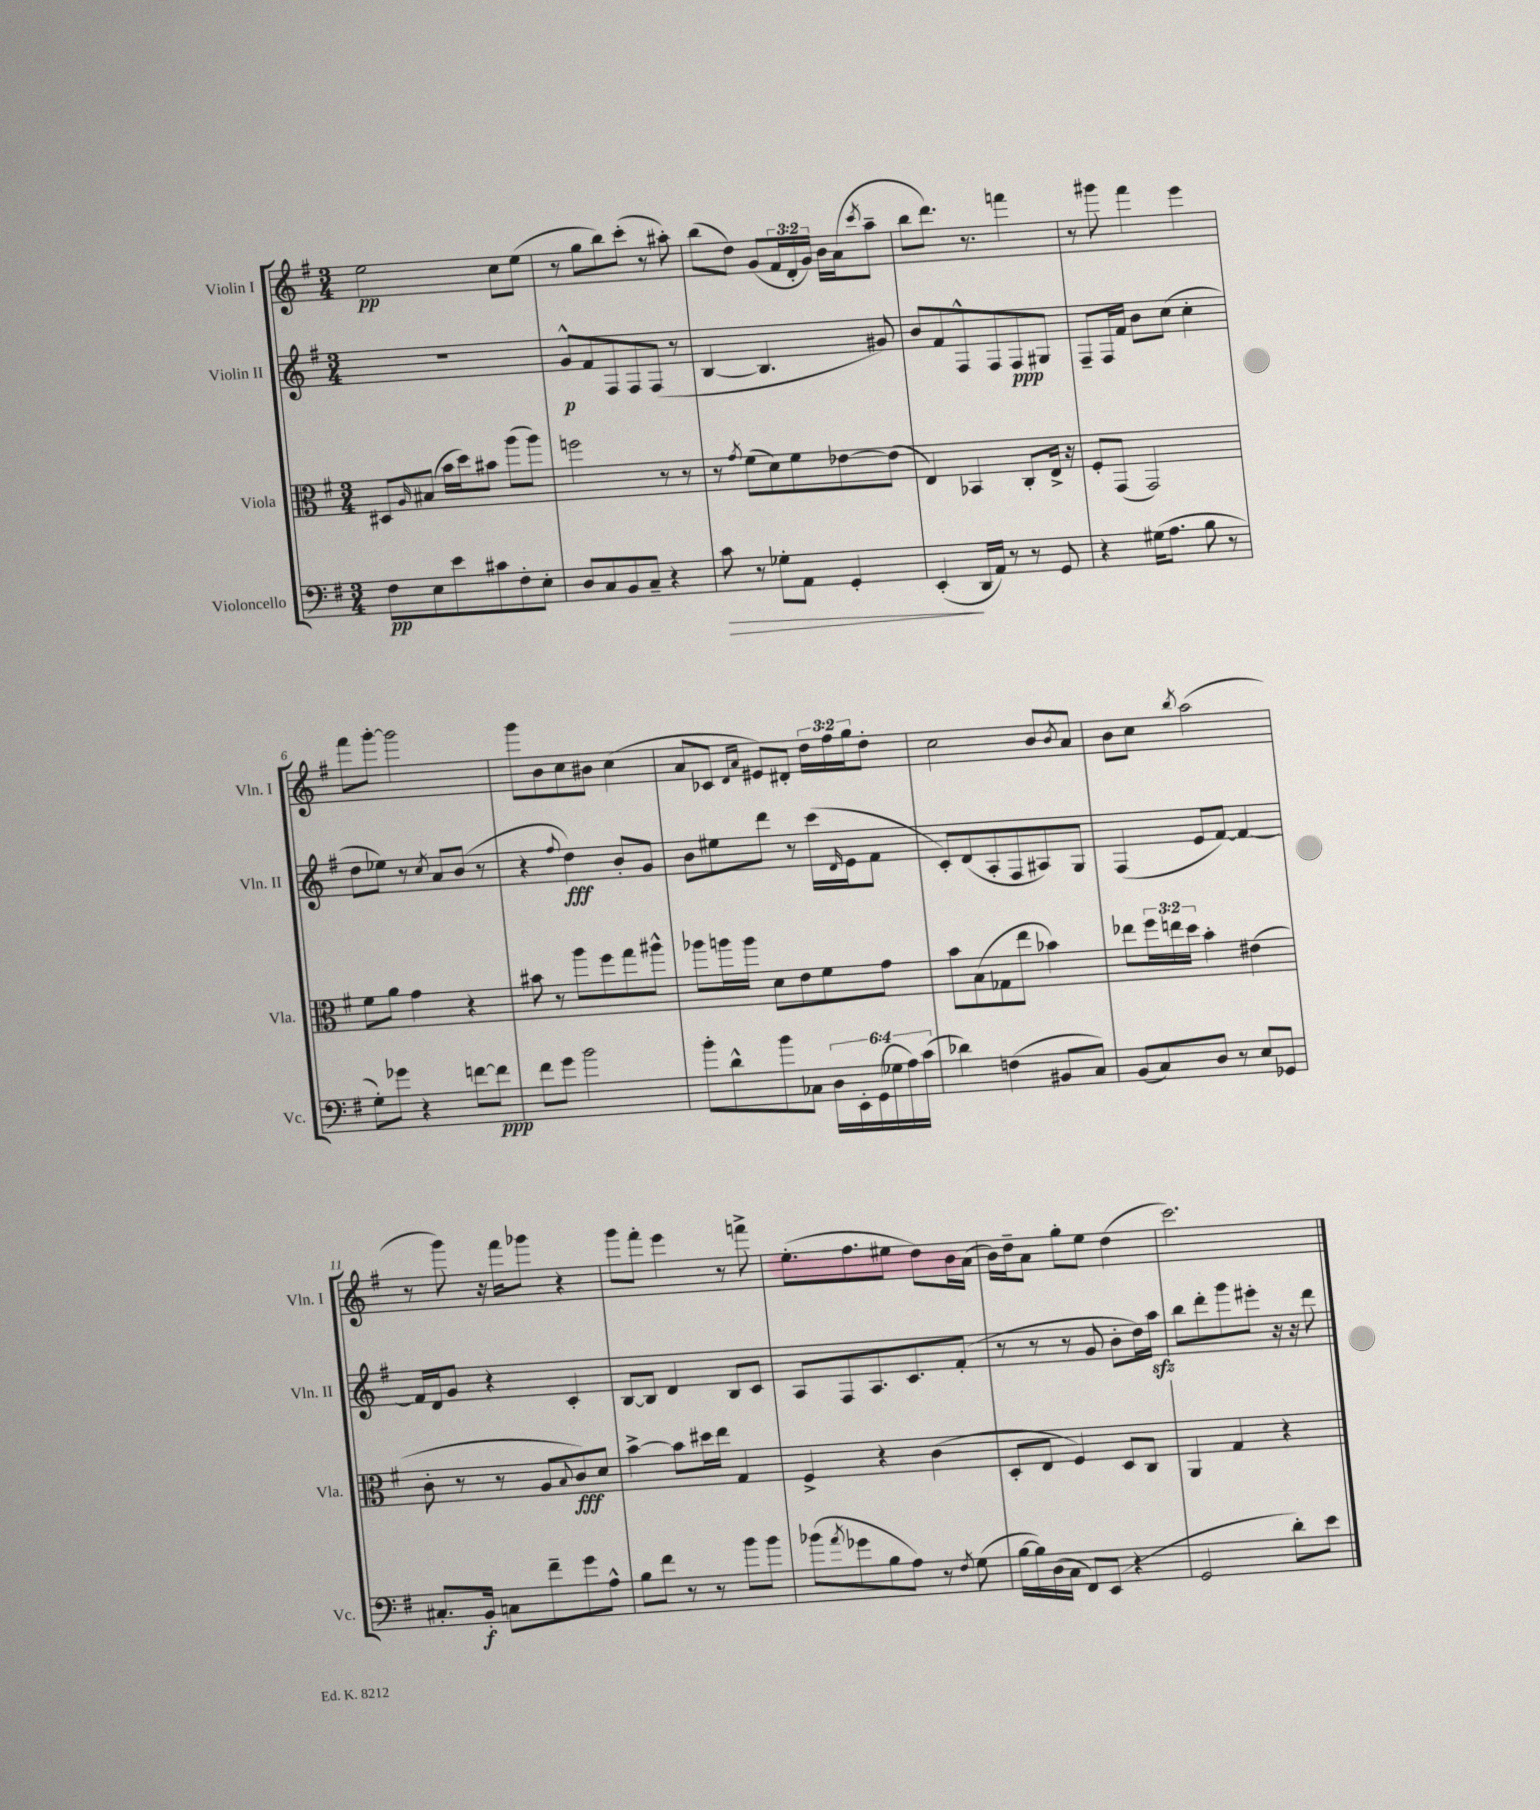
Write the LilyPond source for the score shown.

<<
\new StaffGroup <<
\new Staff = "s0" \with { instrumentName = "Violin I" shortInstrumentName = "Vln. I" } {
    \clef treble \key g \major \numericTimeSignature \time 3/4 \override Staff.TupletNumber.text = #tuplet-number::calc-fraction-text
    e''2\pp c''8 e''8( |
    r8 g''8 b''8) c'''8-.( r8 ais''8-.) |
    b''8( d''8) g'8( \tuplet 3/2 { fis'16 d'16-. g'16) } b'16 a'16( \acciaccatura { c'''8 } a''8-- |
    b''8 d'''8.) r8. f'''4 |
    r8 gis'''8 fis'''4 e'''4 |
    fis'''8 g'''8~-. g'''2 |
    g'''8 b'8 c''8 bis'8 c''4( |
    a'8 ces'8 \grace { d'16 a'16 } eis'8) dis'8-. \tuplet 3/2 { d''16 fis''16 g''16 } d''8-. |
    c''2 b'8 \acciaccatura { b'8 } a'8 |
    b'8 c''8 \acciaccatura { b''8 } a''2( |
    r8 g'''8) r16 fis'''16 ges'''8 r4 |
    g'''8 fis'''8-. e'''4 r8 f'''8-> |
    e''8.-.( fis''8. eis''8 d''8) b'16 a'16( |
    b'16) d''16-- a'8 g''8-. e''8 d''4( |
    c'''2.) \bar "|." |
}
\new Staff = "s1" \with { instrumentName = "Violin II" shortInstrumentName = "Vln. II" } {
    \clef treble \key g \major \numericTimeSignature \time 3/4
    R2. |
    g'8-^\p fis'8 fis8 fis8 fis8( r8 |
    b4~ b4. gis'8) |
    b'8 fis'8 fis8-^ fis8 fis8\ppp gis8 |
    fis8-- fis16 fis'16 b'8 c''8( c''4-. |
    d''8 ees''8) r8 \acciaccatura { c''8 } a'8 b'8( r8 |
    r4 \appoggiatura { fis''8 } d''4\fff) b'8-. g'8 |
    b'8 eis''8 d'''8 r8 c'''16( \grace { d'16 } e'16 fis'8 |
    c'8-.) d'8( a8-. fis8 ais8) g8 |
    fis4( e'8 fis'8~) fis'4~ |
    fis'16 d'16 g'8 r4 c'4-. |
    b8~ b8 d'4 b8 c'8 |
    a8 fis8 a8. c'8. fis'8-.( |
    r8 r8 r8 g'8 b'8-. d''16) a''16\sfz |
    b''8 d'''8-. g'''8 eis'''8-. r16 r16 d'''8 \bar "|." |
}
\new Staff = "s2" \with { instrumentName = "Viola" shortInstrumentName = "Vla." } {
    \clef alto \key g \major \numericTimeSignature \time 3/4 \override Staff.TupletNumber.text = #tuplet-number::calc-fraction-text
    dis8 \grace { a16 } bis8( b'16 d''16) bis'8 a''8( a''8) |
    f''2 r8 r8 |
    r8 \acciaccatura { g'8 } fis'8( d'8) fis'8 ees'8~ ees'8( |
    e4) bes,4 c8-. e16-> r16 |
    fis8-. g,8( g,2) |
    fis'8 a'8 g'4 r4 |
    bis'8 r8 a''8 fis''8 g''8 ais''8-^ |
    aes''8 a''16 a''16 d'8 e'8 fis'8 g'8 |
    b'8 b8( ges8 e''8 bes'4) |
    ees''8 \tuplet 3/2 { fis''16 e''16 d''16 } b'4-. eis'4( |
    c'8-. r8 r8 a8 \appoggiatura { b8 } c'8\fff) d'8 |
    b'4~-> b'8 dis''16 e''16 g4 |
    fis4-> r4 c'4( |
    d8-. e8 fis4) d8 c8 |
    a,4 g4 r4 \bar "|." |
}
\new Staff = "s3" \with { instrumentName = "Violoncello" shortInstrumentName = "Vc." } {
    \clef bass \key g \major \numericTimeSignature \time 3/4 \override Staff.TupletNumber.text = #tuplet-number::calc-fraction-text
    fis8\pp e8 e'8 cis'8 fis8-. e8-. |
    d8 c8 b,8 c8-- r4 |
    c'8\> r8 ges8-. a,8 g,4-. |
    e,4-.\!( d,16 a,16) r8 r8 g,8 |
    r4 gis16( a8. b8 r8 |
    g8-.) ges'8 r4 f'8~ f'8\ppp |
    fis'8 g'8 b'2 |
    b'8-. d'8-^ b'8 ces8 \tuplet 6/4 { d16 e,16-. g,16( ges16 a16) c'16( } |
    des'4) f4( bis,8 c8) |
    b,8( c8) d8 r8 e8 ges,8 |
    cis8.-. b,16-.\f c8 fis'8-- g'8 a8-^ |
    b8 fis'8 r8 r8 b'8 b'8 |
    bes'8( \acciaccatura { a'8 } ges'8 b8 a8) r8 \acciaccatura { fis8 } g8( |
    b16~ b16) d16( c16 fis,8) e,8( r4 |
    g,2 d'8-.) e'8 \bar "|." |
}
>>
>>
